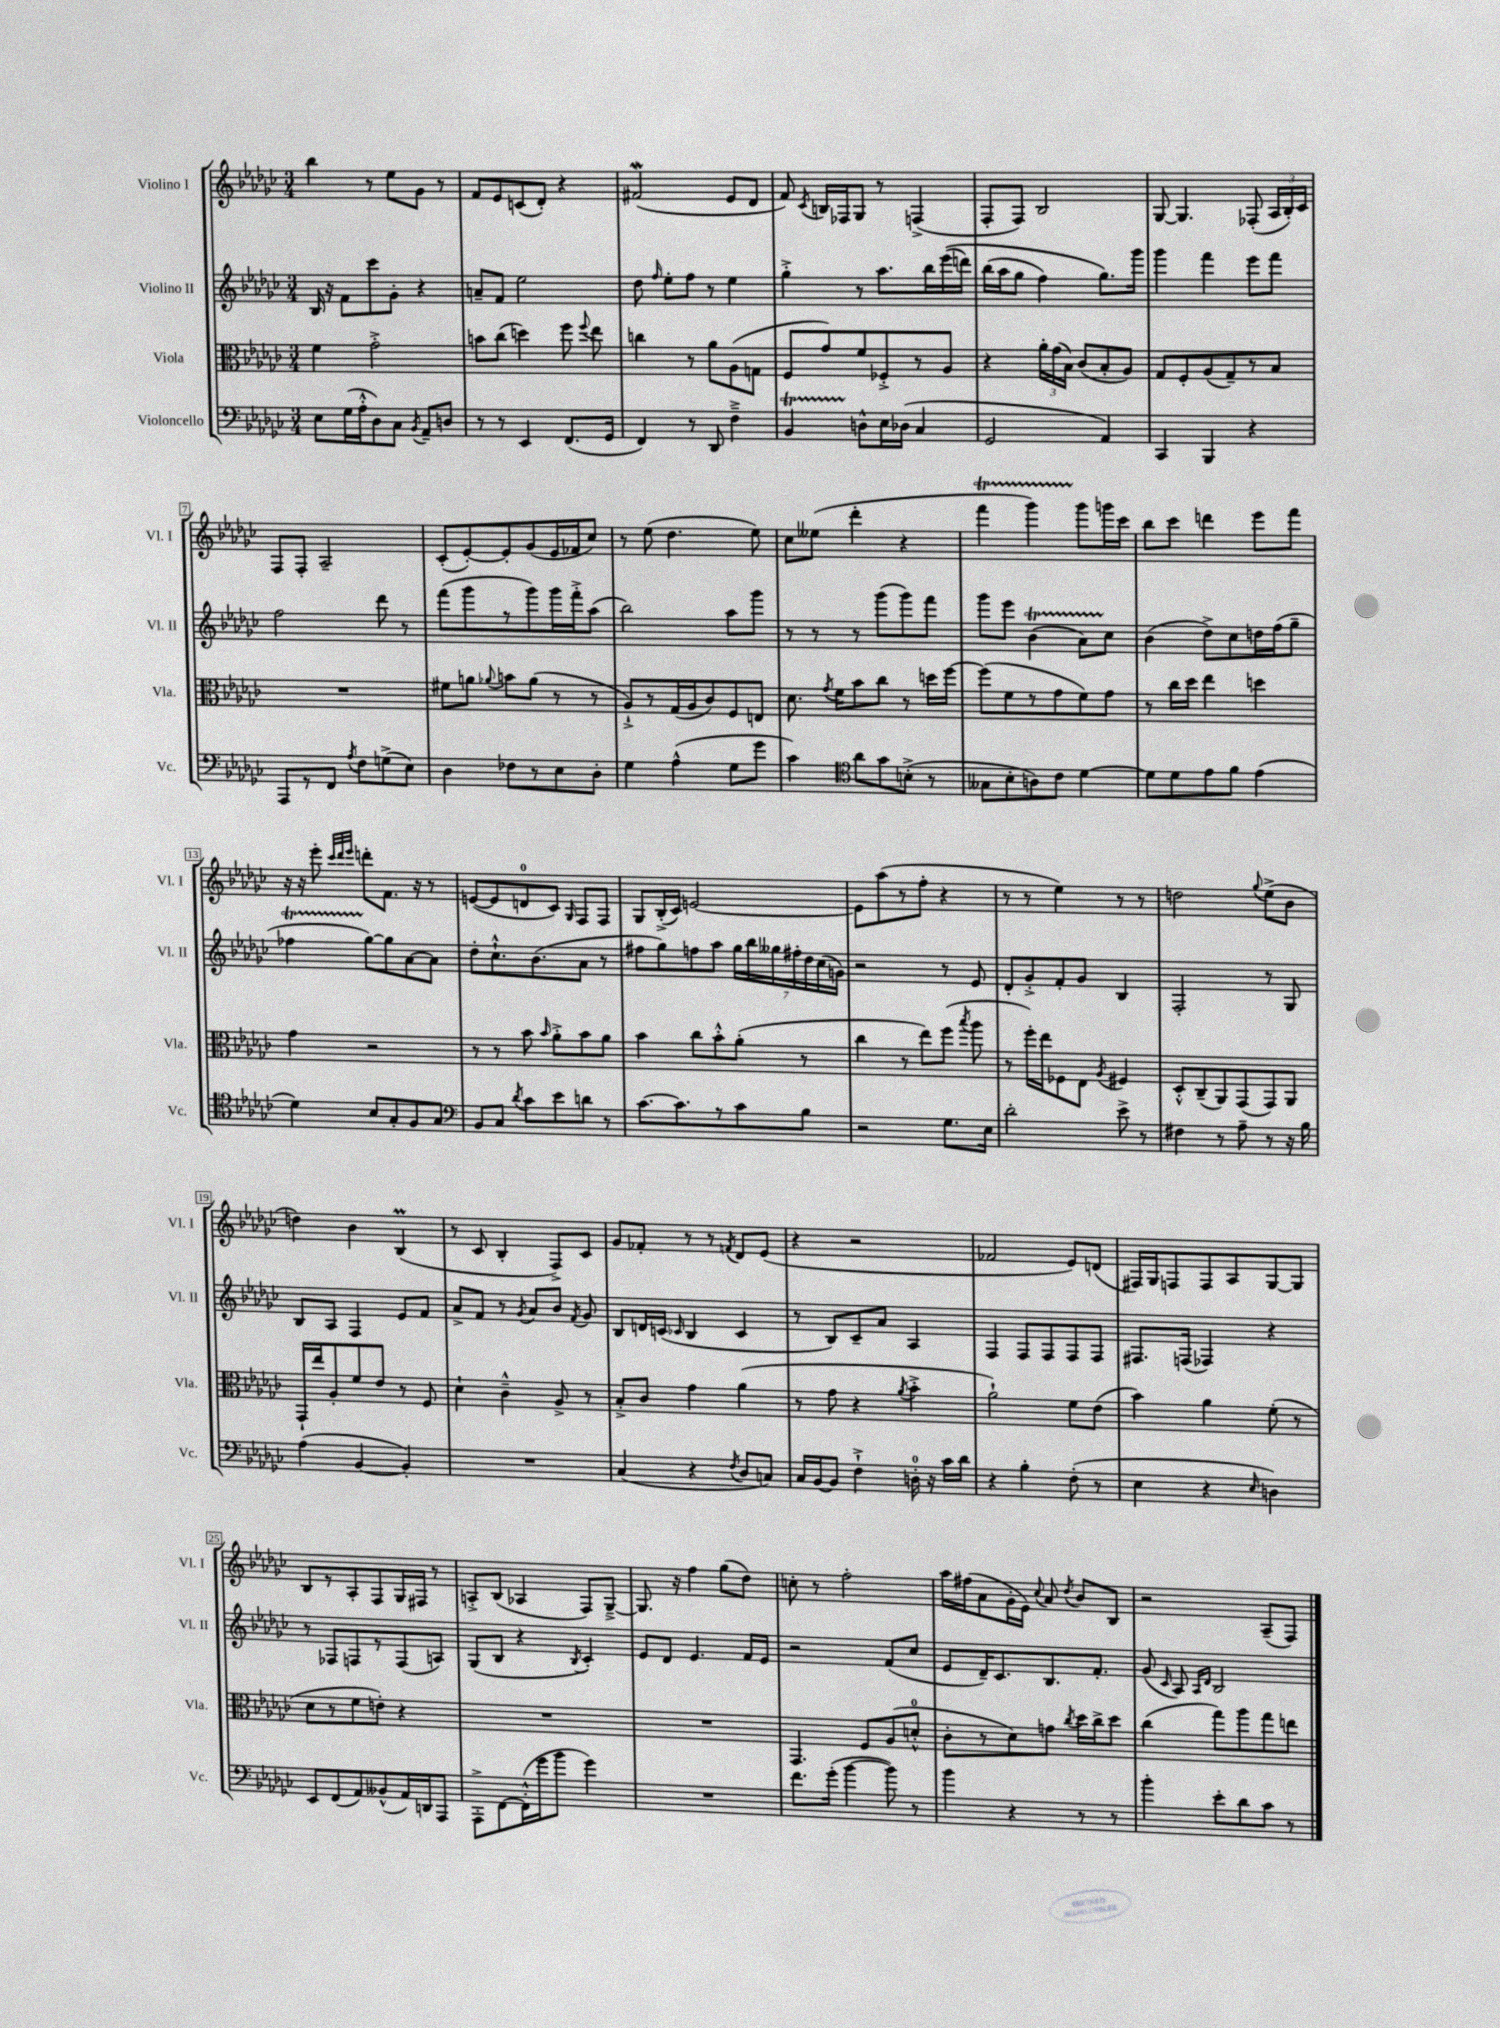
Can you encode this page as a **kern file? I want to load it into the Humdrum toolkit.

**kern	**kern	**kern	**kern
*staff4	*staff3	*staff2	*staff1
*clefF4	*clefC3	*clefG2	*clefG2
*k[b-e-a-d-g-c-]	*k[b-e-a-d-g-c-]	*k[b-e-a-d-g-c-]	*k[b-e-a-d-g-c-]
*M3/4	*M3/4	*M3/4	*M3/4
8E-	4f	16B-	4bb-
.	.	16r	.
(16G-	.	8f	.
16A-'^^	.	.	.
8D-)	2g-'^	8ccc-	8r
8C-	.	8g-'	8ee-
8qBB-	.	.	.
8AA-~	.	4r	8g-
8D	.	.	8r
=	=	=	=
8r	8b	8a~	8f
8r	(8cc-	8f	8e-
4EE-	4dd)	2ee-	(8c
.	.	.	8d-')
(8.FF	8ff	.	4r
.	8qqff	.	.
.	8ee-	.	.
16GG-	.	.	.
=	=	=	=
4FF)	4cc	8dd-	(2f#
.	.	16qqff	.
.	.	8ee-'	.
8r	8r	8ff	.
8DD-	8a-	8r	.
4F~^	(8A-	4ee-	8e-
.	8G	.	8d-
=	=	=	=
4BB-	8F	4gg-'^	8f)
.	.	.	8qc-
.	8g-)	.	16B
.	.	.	16F-
8D^^	8f	8r	8G-
16E-	8F-'^	8.aa-	8r
(16D-	.	.	.
4C-	8r	.	(4F^
.	.	16bb-	.
.	8A-	&((16eee-	.
.	.	16ddd)	.
=	=	=	=
2GG-	4r	(16bb-	8F'
.	.	16aa-	.
.	.	8gg-	8F)
.	24a-'	4ff)	2B-
.	(24g-	.	.
.	24B-)	.	.
.	(8c-	.	.
4AA-)	8B-'	8.gg-&)	.
.	8A-)	.	.
.	.	16ggg-	.
=	=	=	=
4CC-	8G-	4ggg-	[8G-
.	8F'	.	4.G-]
4BBB-	(8A-	4fff	.
.	8G-~)	.	.
4r	8r	8eee-	(8F-'
.	8B-	8fff	24A-
.	.	.	24B-')
.	.	.	24c-
=	=	=	=
8AAA-	2.r	2ff	8F
8r	.	.	8F'
8FF	.	.	2A-~
8qA-	.	.	.
8F	.	.	.
(8G^	.	8ddd-	.
8E-)	.	8r	.
=	=	=	=
4D-	8f#	(8fff	(8c-'
.	8a	8ggg-	[8e-')
.	8qqa-	.	.
8F-	8b	8r	8e-']
8r	(8a-	8ggg-)	(8g-
8E-	8r	16ggg-	16e-
.	.	16fff'^	16f-
8D-'	8r	(8aa-	8cc-)
=	=	=	=
4G-	8A-`^)	2bb-)	8r
.	8r	.	(8ee-
(4A-^^	(16G-	.	4.dd-
.	16A-	.	.
.	8c-)	.	.
8G-	8F	8aa-	.
8g-	8E	8ggg-	8ee-)
=	=	=	=
4c-)	8.d-	8r	8cc-
.	.	8r	(8ee--
.	8qg-	.	.
.	16f	.	.
*clefC4	*	*	*
8a-	8b-	8r	4ddd-'
8g-	8cc-	(8ggg-	.
(8B'^	8r	8ggg-)	4r
8r	16dd	8fff	.
.	[16ff	.	.
=	=	=	=
8G--	(8ff]	8ggg-	4fff
8B-'	8f	8eee-	.
8A)	8r	(4b-	4ggg-)
8c-	8g-	.	.
[4d-	8f)	8a-)	8ggg-
.	8g-	8cc-	16ggg
.	.	.	16ccc-
=	=	=	=
8d-]	8r	(4b-	8bb-
8d-	16cc-	.	8ccc-
.	16dd-	.	.
8e-	4ee-	8dd-^)	4ddd
8f	.	8cc-	.
(4e-	4dd	16dd	8eee-
.	.	(16ff	.
.	.	8gg-~	8fff
=	=	=	=
4d-)	4g-	4ff-	16r
.	.	.	16r
.	.	.	8eee-'
.	.	.	32qqccc-
.	.	.	32qqddd-
.	.	.	32qqeee-
8B-	2r	[8gg-)	8ddd'
8G-'	.	8gg-]	8.f
8F	.	[8a-	.
.	.	.	16r
8G-	.	8a-]	8r
=	=	=	=
*clefF4	*	*	*
8BB-	8r	8dd-'	([8e
8C-	8r	8.cc-`^^	8e]
8qd-	.	.	.
8c-	8b-	.	8d
.	.	(8.b-	.
.	16qqb-	.	.
8e-	8a-'^	.	8c-)
.	.	.	16qqG-
8d	8b-	8a-	8F
8r	8a-	8r	8F
=	=	=	=
[8.c-	4b-	8ff#	8G-
.	.	8gg-)	(16B-'^
8.c-]	.	.	16c-)
.	8cc-	8ff	[2e
8r	8b-'^^	8aa-	.
8c-	(8a-'	28gg-	.
.	.	28bb-	.
.	.	28gg--	.
.	.	28ff#'	.
8B-	8r	.	.
.	.	28dd-	.
.	.	(28cc-	.
.	.	28g)	.
=	=	=	=
2r	4cc-	2r	8e]
.	.	.	(8aa-
.	8r	.	8r
.	8ee-)	.	8ff'
8.G-	(8ff	8r	4r
.	8qbb-	.	.
.	8aa-	8e-	.
16E-	.	.	.
=	=	=	=
2d-'	8r	8d-'	8r
.	16ff')	8g-'^	8r
.	16ee-	.	.
.	8F-	8f'	4ee-)
.	8E-	8g-	.
.	8qA-	.	.
8e-^	4F#	4B-	8r
8r	.	.	8r
=	=	=	=
4F#	8D-'^^	2F'	2dd
.	(8C-~	.	.
8r	8AA-)	.	.
8A-~	(8GG-	.	.
.	.	.	8qqgg-
8r	8GG-)	8r	(8ee-^
16r	8AA-	8G-	8b-
16B-	.	.	.
=	=	=	=
(4A-	16GG-`	8B-	4dd)
.	16ee-	.	.
.	8A-'	8A-	.
[4BB-	8f	4F	4b-
.	8e-	.	.
4BB-'])	8r	8e-	(4B-
.	8F	8f	.
=	=	=	=
2.r	4d-`	8a-^	8r
.	.	8f	8c-
.	4c-~^^	8r	4B-'
.	.	8qg-	.
.	.	8a-	.
.	8A-^	8b-	8F^)
.	.	8qf	.
.	8r	8g-	8c-
=	=	=	=
(4C-	8B-'^	8B-	8g-
.	8c-	16d	8f-'
.	.	(16c	.
.	.	16qqc-	.
4r	4g-	4B-	8r
.	.	.	8r
8qF	.	.	8qf
8D-	(4a-	4c-	8d-
8C)	.	.	(8e-
=	=	=	=
16C-	8r	8r	4r
[16BB-	.	.	.
8BB-]	8g-	8B-)	.
4F`^	4r	8c-~	2r
.	.	8a-	.
.	8qa-	.	.
16D'	4b-'^	4A-	.
16r	.	.	.
16c-	.	.	.
16d-	.	.	.
=	=	=	=
4r	2a-`)	4F	2f-
4B-'	.	8F	.
.	.	8F	.
(8F'	8f	8F	8e-)
8r	(8e-	8F	(8d
=	=	=	=
4E-	4b-)	8.F#	16F#)
.	.	.	16G-
.	.	.	8F
.	.	(16F	.
4r	4a-	4F-)	8F
.	.	.	8A-
16qqE-	.	.	.
4D)	(8f'	4r	[8G-
.	8r	.	8G-]
=	=	=	=
8EE-	8d-	8r	8B-
(8FF	8r	8F-	8r
8AA-)	8f	8F	8A-'
(8BB--^^	8e')	8r	8F
16AA-)	4r	(8F	16G-
16DD	.	.	16F#
8AAA-	.	8A)	8r
=	=	=	=
8AAA-'^	2.r	(8G-	8A'^
[8FF	.	8B-	(8B-
(16FF'^^]	.	4r	4A-
16g-	.	.	.
8b-	.	.	.
.	.	8qB-	.
4g-)	.	4c-')	8F)
.	.	.	[8G-~^
=	=	=	=
2.r	2.r	8e-	8.G-]
.	.	8d-	.
.	.	.	16r
.	.	4.e-	4ff
.	.	.	(8gg-
.	.	16f	8dd-)
.	.	16e-	.
=	=	=	=
8.f	4.GG-	2r	8cc'
.	.	.	8r
(16g-'	.	.	.
[4b-	.	.	2ff'
.	8F	.	.
8b-])	(8A-	(8f	.
8r	8d'^^	8cc-	.
=	=	=	=
4b-	8c-'	8e-	16aa-
.	.	.	(16ff#
.	8r	16d-~)	8a-
.	.	8.c-	.
4r	8d-)	.	16g-'
.	.	.	16e-)
.	.	.	8qqcc-
.	8g	8.B-	8a-
.	8qcc-	.	8qdd-
8r	16dd-	.	8b-
.	16cc-^	8.f'	.
8r	8dd-	.	8B-
=	=	=	=
4b-'	(4cc-	(8g-	2r
.	.	16qqc-	.
.	.	8A-)	.
.	.	16qqA-	.
.	.	16qqd-	.
8e-'	8gg-)	2B-	.
8d-	8aa-	.	.
8c-	8gg-	.	(8A-~
8r	8ee	.	8F)
==	==	==	==
*-	*-	*-	*-
